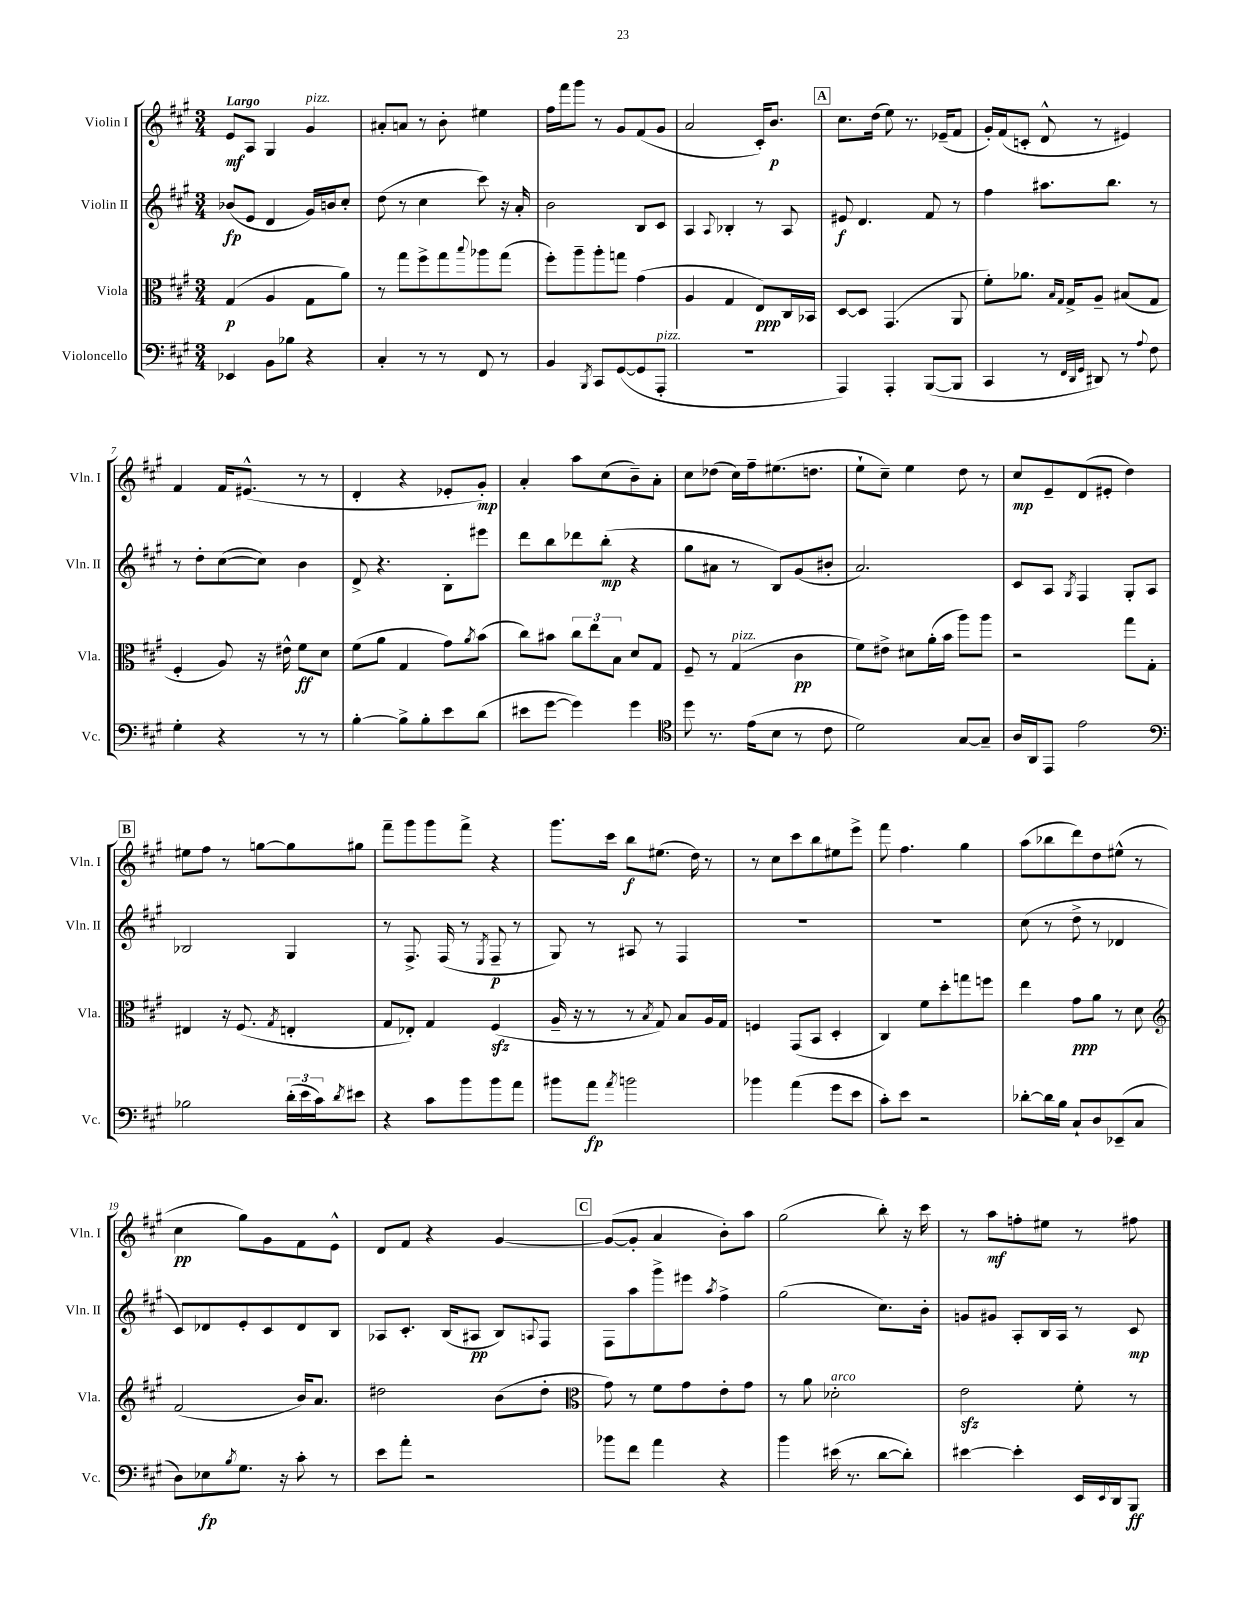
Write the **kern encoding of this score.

**kern	**kern	**kern	**kern
*staff4	*staff3	*staff2	*staff1
*clefF4	*clefC3	*clefG2	*clefG2
*k[f#c#g#]	*k[f#c#g#]	*k[f#c#g#]	*k[f#c#g#]
*M3/4	*M3/4	*M3/4	*M3/4
4EE-	(4G#	(8b-	8e
.	.	8e	8A
8BB	4A	4d	4G#
8B-	.	.	.
4r	8G#	16g#)	4g#
.	.	16b	.
.	8a)	8cc#'	.
=	=	=	=
4C#'	8r	(8dd	8a#'
.	8gg#	8r	8a
8r	8ff#^	4cc#	8r
8r	8gg#	.	8b'
.	8qqbb	.	.
8FF#	8aa-	8ccc#)	4ee#
8r	(8gg#	16r	.
.	.	16a'	.
=	=	=	=
4BB	8ff#')	2b	16ff#
.	.	.	16fff#
.	8aa~	.	8ggg#
8qBBB	.	.	.
8CC#	8aa'	.	8r
([8GG#	8gg	.	8g#
8GG#]	(4g#	8B	(8f#
8AAA'	.	8c#	8g#
=	=	=	=
2.r	4A	4A	2a
.	.	8qqA	.
.	4G#	4B-'	.
.	8E)	8r	16c#')
.	.	.	8.b
.	16C#	8A	.
.	16BB-	.	.
=	=	=	=
4AAA)	[8D	8e#	8.cc#
.	8D]	4.d	.
.	.	.	(16dd
4AAA'	(4.GG#	.	8ee)
.	.	.	8.r
([8BBB	.	8f#	.
.	.	.	(16e-~
8BBB]	8AA	8r	8f#
=	=	=	=
4CC#	8f#')	4ff#	16g#')
.	.	.	(16f#
.	8.a-	.	8c'
8r	.	8.aa#	8d^^
.	16qqB	.	.
.	16qqG#	.	.
.	16G#^	.	.
32qqFF#	.	.	.
32qqDD	.	.	.
32qqGG#	.	.	.
8DD#)	8A~	.	8r
.	.	8.bb	.
8r	(8B#	.	4e#)
8qqA	.	.	.
8F#	8G#	8r	.
=	=	=	=
4G#'	4F#'	8r	4f#
.	.	8dd'	.
4r	8A)	([8cc#	16f#
.	.	.	(8.e#^^
.	16r	8cc#])	.
.	16e#^^	.	.
8r	8f#	4b	8r
8r	8d	.	8r
=	=	=	=
[4B'	(8f#	8d^	4d'
.	8a	4.r	.
8B^]	4G#	.	4r
8B'	.	.	.
8e	8g#)	8B'	8e-'
.	8qa	.	.
(8d	(8b	8eee#	8g#')
=	=	=	=
8e#	8cc#)	8ddd	4a'
[8g#	8b#	8bb	.
4g#])	12cc#	8ddd-	8aa
.	12ee	.	.
.	.	(8bb'	(8cc#
.	12B	.	.
4g#	8d	4r	8b~)
.	8G#	.	8a'
=	=	=	=
*clefC4	*	*	*
8dd	8F#~	8gg#	8cc#
8.r	8r	8a#	(8dd-
.	(4G#	8r	16cc#)
(16e	.	.	16ff#~
8B	.	8B)	(8.ee#
8r	4c#	(8g#	.
.	.	.	8.dd
8c#	.	8b#'	.
=	=	=	=
2d)	8f#)	2.a)	8ee`
.	8e#^	.	8cc#~)
.	8d#	.	4ee
.	(16a'	.	.
.	16b	.	.
[8G#	8aa)	.	8dd
8G#~]	8aa	.	8r
=	=	=	=
16A	2r	8c#	8cc#
16AA	.	.	.
8EE	.	8A	8e~
.	.	8qG#	.
2e	.	4F#	(8d
.	.	.	8e#'
.	8gg#	8G#'	4dd)
.	8G#'	8A	.
=	=	=	=
*clefF4	*	*	*
2B-	4E#	2B-	8ee#
.	.	.	8ff#
.	16r	.	8r
.	(8.F#	.	.
.	.	.	[8gg
.	8qG#	.	.
(24d'	4E'	4G#	8gg]
24e	.	.	.
24c#)	.	.	.
8qd	.	.	.
8e#	.	.	8gg#
=	=	=	=
4r	8G#	8r	8fff#~
.	8E-')	8.F#^	8ggg#
8c#	4G#	.	8ggg#
.	.	(16F#	.
8b	.	8r	8fff#^
.	.	8qE	.
8b	(4F#	8F#~	4r
8a	.	8r	.
=	=	=	=
8b#	16A~	8G#)	8.ggg#
.	16r	.	.
8a	8r	8r	.
.	.	.	16ccc#
8qa	.	.	.
2b	8r	8A#	8bb
.	8qB	.	.
.	8G#)	8r	(8.ee#
.	8B	4F#	.
.	.	.	16dd)
.	16A	.	8r
.	16G#	.	.
=	=	=	=
4b-	4F	2.r	8r
.	.	.	8cc#
(4a	(8GG#	.	8ccc#
.	8BB	.	8bb
8g#	4D'	.	8ee#
8e	.	.	8eee^
=	=	=	=
8c#')	4C#)	2.r	8fff#
8e	.	.	4.ff#
2r	8f#	.	.
.	8dd'	.	.
.	8gg	.	4gg#
.	8ff	.	.
=	=	=	=
[8d-'	4ee	(8cc#	(8aa
16d-]	.	8r	8bb-
16B	.	.	.
8C#`	8g#	8dd^	8ddd)
8D	8a	8r	8dd
(8EE-~	8r	4d-	(8ee#^^
8C#	8d	.	8r
=	=	=	=
*	*clefG2	*	*
8D)	(2f#	8c#)	4cc#
8E-	.	8d-	.
8qB	.	.	.
8.G#	.	8e'	8gg#)
.	.	8c#	8g#
16r	.	.	.
8c#'	16b)	8d-	8f#
.	8.a	.	.
8r	.	8B	8e^^
=	=	=	=
8e	2dd#	8A-	8d
8a'	.	8.c#'	8f#
2r	.	.	4r
.	.	(16B	.
.	.	8A#	.
.	(8b	8B)	[4g#
.	.	8qqA	.
.	8dd#'	8F#	.
=	=	=	=
*	*clefC3	*	*
8b-	8g#)	8F#	(8g#_
8f#	8r	8aa	8g#']
4a	8f#	8ggg#^	4a
.	8g#	8eee#	.
.	.	8qaa	.
4r	8e'	4ff#^	8b')
.	8g#	.	8aa
=	=	=	=
4b	8r	(2gg#	(2gg#
.	8a	.	.
(16e#	2d-'	.	.
8.r	.	.	.
[8d	.	8.cc#)	8bb')
8d'])	.	.	16r
.	.	16b'	16ccc#
=	=	=	=
[4e#	2e	8g	8r
.	.	8g#	8aa
4e#']	.	8A'	8ff'
.	.	16B	8ee#
.	.	16A	.
16EE	8f#'	8r	8r
8qqEE	.	.	.
16DD	.	.	.
8BBB	8r	8c#	8ff#
==	==	==	==
*-	*-	*-	*-
